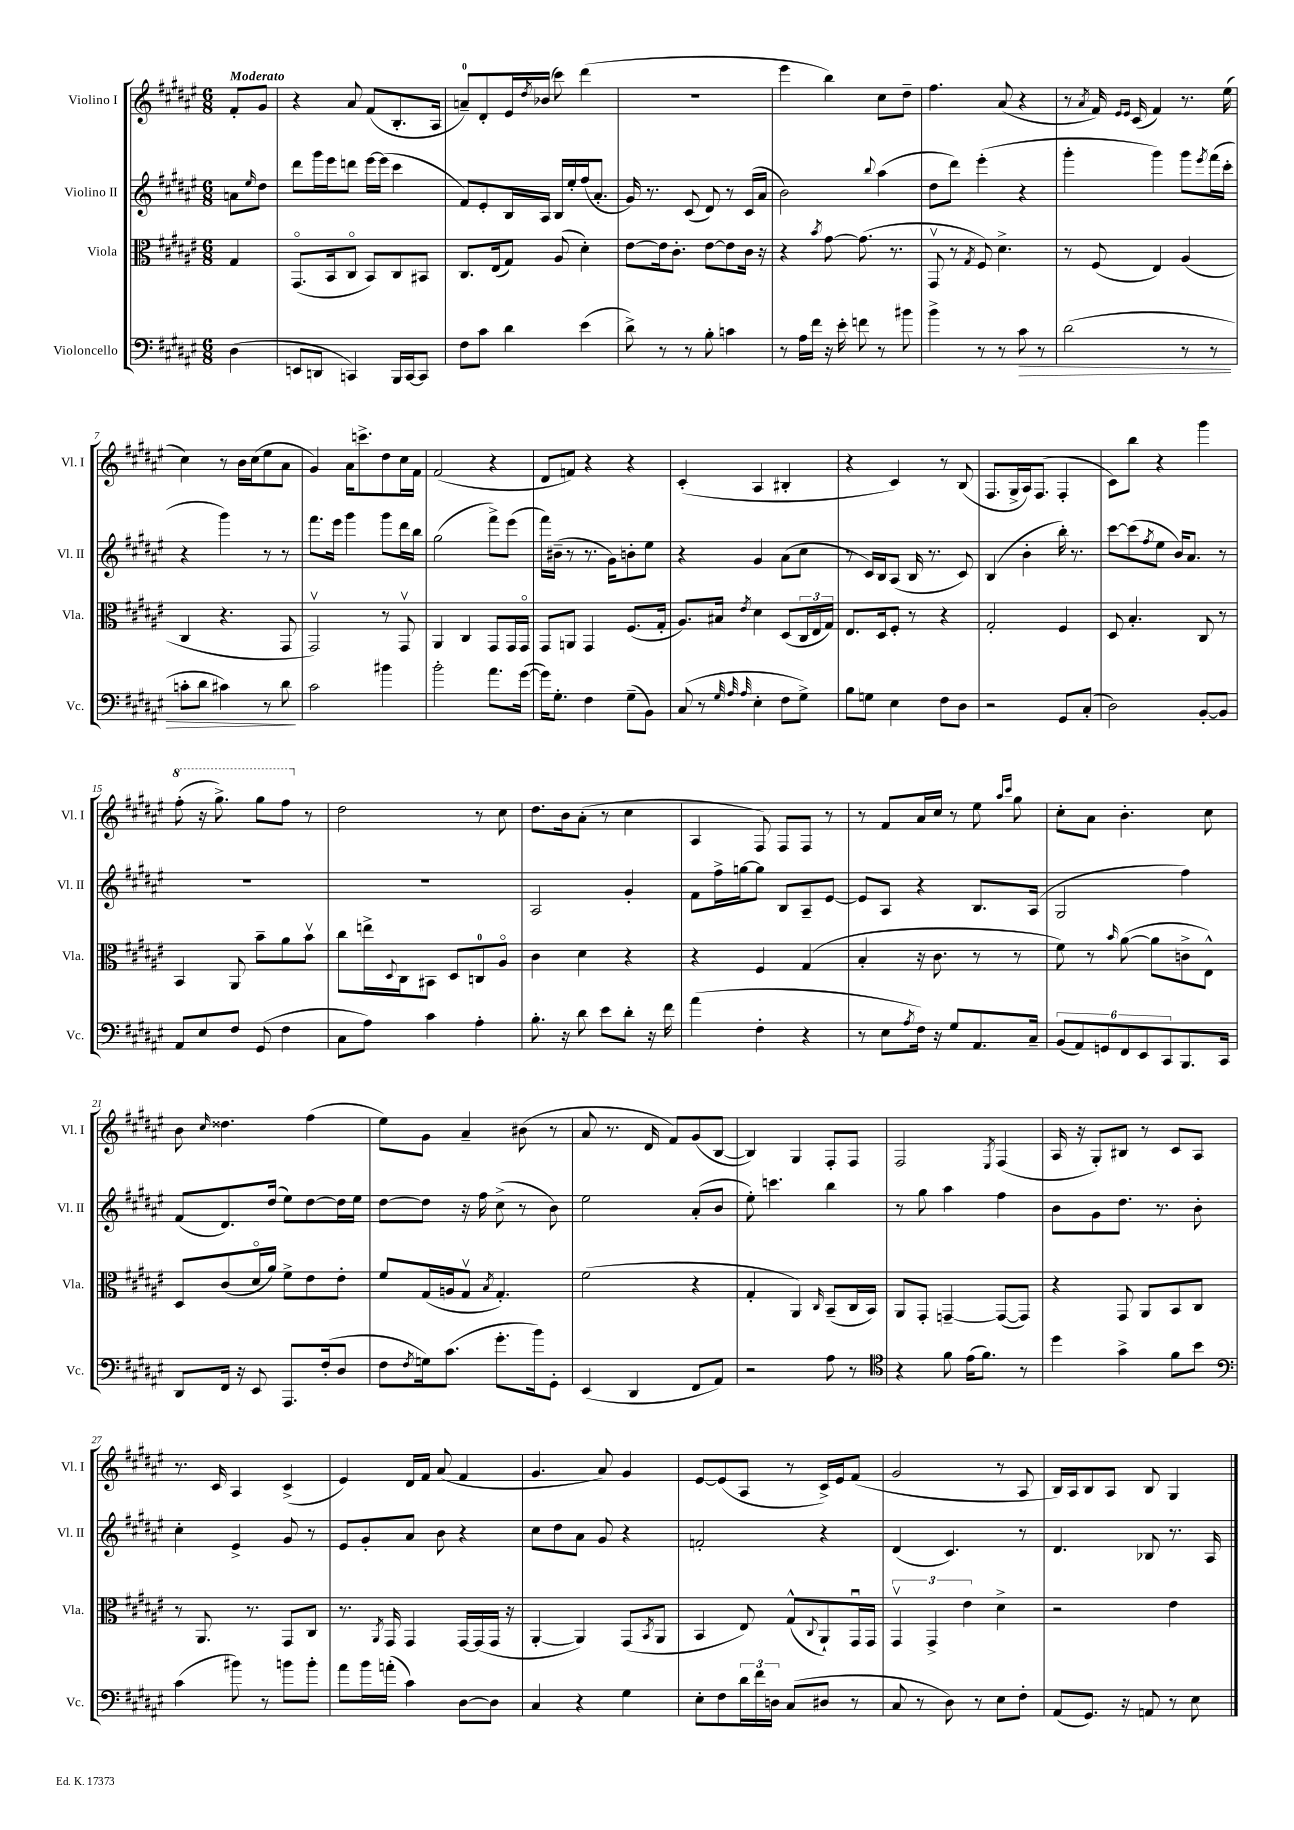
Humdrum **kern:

**kern	**kern	**kern	**kern
*staff4	*staff3	*staff2	*staff1
*clefF4	*clefC3	*clefG2	*clefG2
*k[f#c#g#d#a#e#]	*k[f#c#g#d#a#e#]	*k[f#c#g#d#a#e#]	*k[f#c#g#d#a#e#]
*M6/8	*M6/8	*M6/8	*M6/8
(4D#	4G#	8a	8f#'
.	.	16qqee#	.
.	.	8dd#	8g#
=	=	=	=
8EE	(8.GG#o	8ddd#	4r
8DD	.	16ggg#	.
.	16BB	16eee#	.
4CC)	8C#o	8ddd	8a#
.	8BB)	[16eee#	(8f#
.	.	(16eee#]	.
16BBB	8C#	4ccc#	8.B'
[16CC	.	.	.
8CC]	8BB#	.	.
.	.	.	16A#
=	=	=	=
8F#	8.C#	8f#)	8a~)
8c#	.	8e#'	8d#'
.	(16E#	.	.
4d#	8G#)	16B	16e#
.	.	.	8qdd#
.	.	16A#	(16b-
.	(8A#	16B	8ccc#)
.	.	16ee#'	.
(4e#	4d#')	(16ff#	(4ddd#
.	.	8.a#'	.
=	=	=	=
8d#^)	[8e#	16g#)	2.r
.	.	8.r	.
8r	16e#]	.	.
.	8.c#'	.	.
8r	.	(8c#	.
8B'	[8e#	8d#)	.
4c	8e#]	8r	.
.	16c#	(16c#	.
.	16r	16a#	.
=	=	=	=
8r	4r	2b)	4eee#
16A#	.	.	.
16f#	.	.	.
.	8qb	.	.
16r	[8g#	.	4bb)
16e#'	.	.	.
8f	(8.g#]	.	.
.	.	8qqbb	.
8r	.	(4aa#	8cc#
.	8.r	.	.
8b#	.	.	8dd#~
=	=	=	=
4b^	8GG#v	8dd#	4.ff#
.	8r	8ddd#)	.
.	8qG#	.	.
8r	8F#)	(4eee#'	.
8r	4.d#^	.	(8a#
8c#	.	4r	4r
8r	.	.	.
=	=	=	=
(2d#	8r	4ggg#'	8r
.	.	.	8qa#
.	(8F#	.	16f#)
.	.	.	16qqe#
.	.	.	16qqe#
.	.	.	(16c#
.	4E#)	4ggg#)	4f#)
8r	(4A#	8ggg#	8.r
.	.	8qeee#	.
8r	.	(16fff#	.
.	.	16ccc#'	(16ee#
=	=	=	=
8c'	4C#	4r	4cc#)
8d#	.	.	.
4c#)	4.r	4ggg#)	8r
.	.	.	16b
.	.	.	(16cc#
8r	.	8r	8ee#
8d#	8GG#	8r	8a#
=	=	=	=
2c#	2GG#v)	8.fff#	4g#)
.	.	16eee#	.
.	.	4ggg#	16a#
.	.	.	8.ccc^
4b#	8r	8ggg#	8dd#
.	8GG#v	16ddd#	16cc#
.	.	16bb	16f#
=	=	=	=
2b'	4AA#	(2gg#	(2f#
.	4C#	.	.
8.a#	8GG#	8fff#^)	4r
.	16GG#	(8eee#	.
([16g#	16GG#o	.	.
=	=	=	=
16g#])	8GG#	16fff#)	8d#
8.G#'	.	(16b#~	.
.	8AA	8r	8f)
4F#	4GG#	8.r	4r
.	.	16g#)	.
(8G#~	(8.F#	8b'	4r
8BB)	.	8ee#	.
.	16G#'	.	.
=	=	=	=
(8C#	8.A#)	4r	(4c#'
8r	.	.	.
.	16B#	.	.
32qqG#	.	.	.
32qqA#	.	.	.
32qqA#	8qe#	.	.
4E#'	4d#	4g#	4A#
8F#	(8D#	(8a#	4B#'
8G#^)	24C#	8cc#	.
.	24E#	.	.
.	24G#)	.	.
=	=	=	=
8B	8.E#	8r	4r
8G	.	16c#)	.
.	16D#	16B	.
4E#	8F#'	(8A#	4c#)
.	8r	16B	.
.	.	8.r	.
8F#	4r	.	8r
8D#	.	8c#)	(8B
=	=	=	=
2r	2G#'	(4B	8.F#
.	.	.	16G#^
.	.	4b'	16A#)
.	.	.	(8.F#
8GG#	4F#	16bb')	4F#'
.	.	8.r	.
(8C#'	.	.	.
=	=	=	=
2D#)	8D#	[8ccc#	8c#)
.	4.B'	(8ccc#]	8bb
.	.	8qff#	.
.	.	8ee#	4r
.	.	16b)	.
.	.	8.a#	.
[8BB'	8C#	.	4ggg#
8BB]	8r	8r	.
=	=	=	=
8AA#	4BB	2.r	(8fff#'
8E#	.	.	16r
.	.	.	8.ggg#^)
8F#	8AA#	.	.
(8GG#	8b~	.	8ggg#
4F#	8a#	.	8fff#
.	8bv	.	8r
=	=	=	=
8C#	8cc#	2.r	2dd#
8A#)	16ee^	.	.
.	8qqD#	.	.
.	16C#	.	.
4c#	8BB#	.	.
.	8D#	.	.
4A#'	8C	.	8r
.	8A#o	.	8cc#
=	=	=	=
8.B'	4c#	2A#	8.dd#
16r	.	.	16b
8d#	4d#	.	(8a#'
8e#	.	.	8r
8d#'	4r	4g#'	4cc#
16r	.	.	.
16f#	.	.	.
=	=	=	=
(4a#	4r	8f#	4A#
.	.	16ff#^	.
.	.	[16gg	.
4F#'	4F#	8gg]	8F#)
.	.	8B	8F#
4r	(4G#	8A#~	8F#
.	.	[8e#	8r
=	=	=	=
8r	4B'	8e#]	8r
8E#	.	8A#	8f#
8qA#	.	.	.
16F#)	16r	4r	16a#
16r	8.c#	.	16cc#
8G#	.	.	8r
8.AA#	8r	8.B	8ee#
.	.	.	16qqaa#
.	.	.	16qqccc#
.	8r	.	8gg#
16C#~	.	(16A#	.
=	=	=	=
(12BB	8f#)	2G#	8cc#'
12AA#)	.	.	.
.	8r	.	8a#
12GG	.	.	.
.	16qqb	.	.
12FF#	([8a#	.	4.b'
12EE#	.	.	.
.	8a#]	.	.
12CC#	.	.	.
8.BBB	8c^	4ff#)	.
.	8E#^^)	.	8cc#
16CC#	.	.	.
=	=	=	=
8DD#	8D#	(8f#	8b
.	.	.	16qqcc#
16FF#	(8c#	8.d#)	4.dd##
16r	.	.	.
8EE#	16d#o	.	.
.	16a#)	(16dd#	.
8.AAA#	8f#^	8ee#)	.
.	8e#	[8dd#	(4ff#
(16F#'	.	.	.
8D#	8e#'	16dd#]	.
.	.	16ee#	.
=	=	=	=
8F#	8f#	[8dd#	8ee#)
8qF#	.	.	.
16G)	(16G#	8dd#]	8g#
(8.c#	16A	.	.
.	8G#v	16r	4a#~
.	.	16ff#	.
.	8qB	.	.
8.g#'	4.G#')	(8cc#^	.
.	.	8r	(8b#
16b)	.	.	.
8GG#'	.	8b)	8r
=	=	=	=
(4EE#	(2f#	2ee#	8a#
.	.	.	8.r
4DD#	.	.	.
.	.	.	16d#
.	.	.	8f#)
8FF#	4r	(8a#'	(8g#
8AA#)	.	8b	[8B
=	=	=	=
2r	4G#'	8ee#')	4B])
.	.	4.ccc	.
.	4AA#)	.	4G#
.	16qqC#	.	.
8A#	(8BB~	4bb	8F#'
8r	16C#	.	8F#
.	16BB)	.	.
=	=	=	=
*clefC4	*	*	*
4r	8AA#	8r	2F#
.	8GG#'	8gg#	.
8f#	[4GG~	4aa#	.
(16e#	.	.	.
8.f#)	.	.	.
.	.	.	8qE#
.	(8GG_	4ff#	(4F#
8r	8GG])	.	.
=	=	=	=
4dd#	4r	8b	16A#
.	.	.	16r
.	.	8g#	8G#')
4g#^	8GG#	8.dd#	8B#
.	8AA#	.	8r
.	.	8.r	.
8f#	8BB	.	8c#
8b	8C#	8b'	8A#
=	=	=	=
*clefF4	*	*	*
(4c#	8r	4cc#'	8.r
.	8.AA#	.	.
.	.	.	16c#
8b#)	.	4e#^	4A#
.	8.r	.	.
8r	.	.	.
8b	8GG#	8g#	(4c#^
8b'	8C#	8r	.
=	=	=	=
8a#	8.r	8e#	4e#)
16b	.	8g#'	.
.	8qAA#	.	.
(16a'	16GG#	.	.
4c#)	4GG#	8a#	16d#
.	.	.	16f#
.	.	8b	(8a#
[8D#	[16GG#	4r	4f#
.	(16GG#]	.	.
8D#]	16GG#	.	.
.	16r	.	.
=	=	=	=
4C#	[4AA#'	8cc#	4.g#
.	.	8dd#	.
4r	4AA#])	8a#	.
.	.	8g#	8a#)
4G#	(8GG#	4r	4g#
.	8qBB	.	.
.	8AA#	.	.
=	=	=	=
8E#'	4BB	2f'	[8e#
8F#	.	.	(8e#]
24d#	8E#)	.	8A#
24f#	.	.	.
24D	.	.	.
(8C#	(8G#^^	.	8r
.	8qqC#	.	.
8D#	8AA#`)	4r	16c#^)
.	.	.	16e#
8r	16GG#u	.	(8f#
.	16GG#	.	.
=	=	=	=
8C#	6GG#v	(4d#	2g#
8r	.	.	.
.	6GG#^	.	.
8D#)	.	4.c#)	.
.	6e#	.	.
8r	.	.	.
8E#	4d#^	.	8r
8F#'	.	8r	8A#
=	=	=	=
(8AA#	2r	4.d#	16B)
.	.	.	16A#
8.GG#)	.	.	8B
.	.	.	8A#
16r	.	.	.
8AA	.	8B-	8B
8r	4e#	8.r	4G#
8E#	.	.	.
.	.	16A#	.
==	==	==	==
*-	*-	*-	*-
